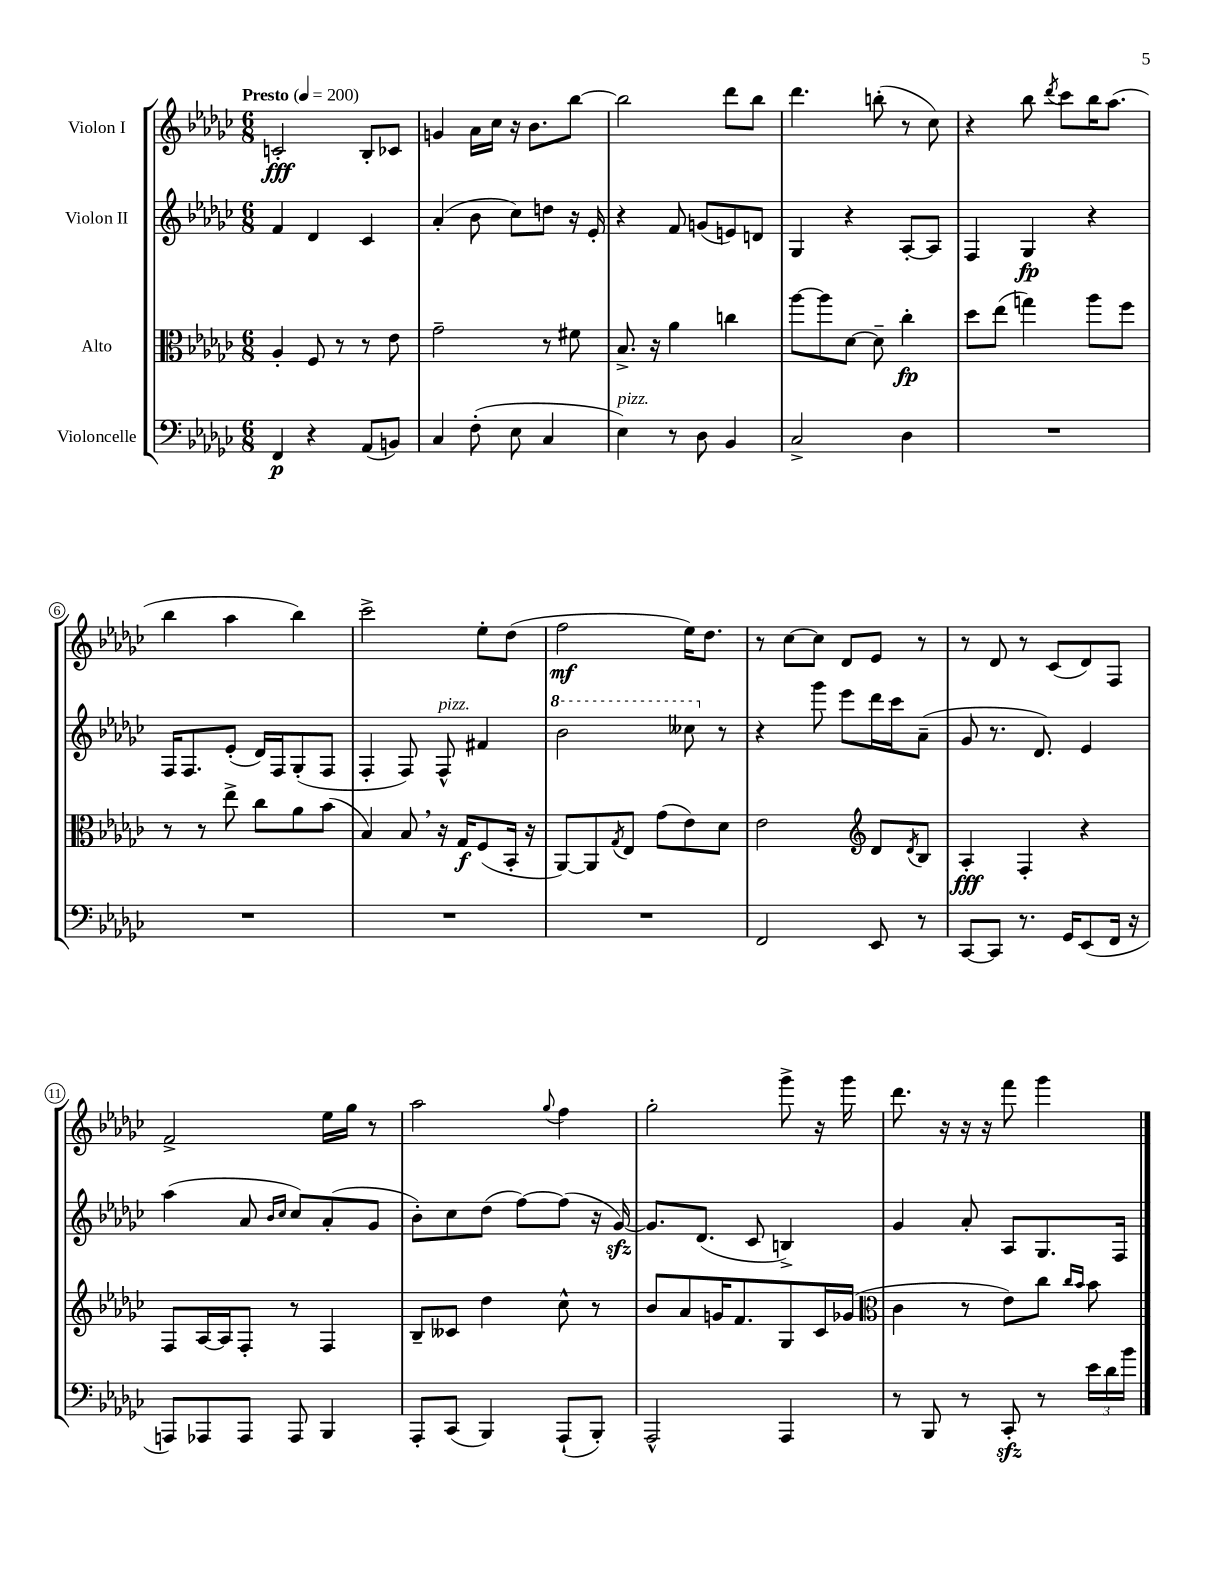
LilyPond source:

<<
\new StaffGroup <<
\new Staff = "s0" \with { instrumentName = "Violon I" } {
    \clef treble \key ges \major \numericTimeSignature \time 6/8 \tempo "Presto" 4 = 200
    c'2-.\fff bes8-. ces'8 |
    g'4 aes'16 ces''16 r16 bes'8. bes''8~ |
    bes''2 des'''8 bes''8 |
    des'''4. b''8-.( r8 ces''8) |
    r4 bes''8 \acciaccatura { des'''8 } ces'''8 bes''16 aes''8.( |
    bes''4 aes''4 bes''4) |
    ces'''2-> ees''8-. des''8( |
    f''2\mf ees''16) des''8. |
    r8 ces''8~ ces''8 des'8 ees'8 r8 |
    r8 des'8 r8 ces'8( des'8) f8 |
    f'2-> ees''16 ges''16 r8 |
    aes''2 \appoggiatura { ges''8 } f''4 |
    ges''2-. ges'''8-> r16 ges'''16 |
    des'''8. r16 r16 r16 f'''8 ges'''4 \bar "|." |
}
\new Staff = "s1" \with { instrumentName = "Violon II" } {
    \clef treble \key ges \major \numericTimeSignature \time 6/8
    f'4 des'4 ces'4 |
    aes'4-.( bes'8 ces''8) d''8 r16 ees'16-. |
    r4 f'8 g'8( e'8) d'8 |
    ges4 r4 aes8~-. aes8 |
    f4 ges4\fp r4 |
    f16 f8. ees'8-.( des'16) f16 ges8-.( f8 |
    f4-. f8) f8-^^\markup { \italic "pizz." } fis'4 |
    \ottava #1 bes''2 ceses'''8 \ottava #0 r8 |
    r4 ges'''8 ees'''8 des'''16 ces'''16 aes'8--( |
    ges'8 r8. des'8.) ees'4 |
    aes''4( aes'8 \grace { bes'16 ces''16 } ces''8) aes'8-.( ges'8 |
    bes'8-.) ces''8 des''8( f''8~) f''8( r16 ges'16~\sfz) |
    ges'8. des'8.( ces'8 b4->) |
    ges'4 aes'8-. aes8 ges8. f16 \bar "|." |
}
\new Staff = "s2" \with { instrumentName = "Alto" } {
    \clef alto \key ges \major \numericTimeSignature \time 6/8
    aes4-. f8 r8 r8 ees'8 |
    ges'2-- r8 fis'8 |
    bes8.-> r16 aes'4 c''4 |
    aes''8~ aes''8 des'8~ des'8-- ces''4-.\fp |
    des''8 ees''8( g''4) aes''8 f''8 |
    r8 r8 ees''8-> ces''8 aes'8 bes'8( |
    bes4) bes8 \breathe r16 ges16\f f8( bes,16-. r16 |
    aes,8~) aes,8 \acciaccatura { ges8 } ees8 ges'8( ees'8) des'8 |
    ees'2 \clef treble des'8 \acciaccatura { des'8 } bes8 |
    aes4-.\fff f4-. r4 |
    f8 aes16~ aes16 f8-. r8 f4 |
    bes8-- ceses'8 des''4 ces''8-^ r8 |
    bes'8 aes'8 g'16 f'8. ges8 ces'16 ges'16( |
    \clef alto ces'4 r8 ees'8) ces''8 \grace { ces''16 bes'16 } bes'8 \bar "|." |
}
\new Staff = "s3" \with { instrumentName = "Violoncelle" } {
    \clef bass \key ges \major \numericTimeSignature \time 6/8
    f,4\p r4 aes,8( b,8) |
    ces4 f8-.( ees8 ces4 |
    ees4^\markup { \italic "pizz." }) r8 des8 bes,4 |
    ces2-> des4 |
    R2. |
    R2. |
    R2. |
    R2. |
    f,2 ees,8 r8 |
    ces,8~ ces,8 r8. ges,16 ees,8( f,16 r16 |
    a,,8) aes,,8 aes,,8 aes,,8 bes,,4 |
    aes,,8-. ces,8( bes,,4) aes,,8-!( bes,,8-.) |
    aes,,2-^ aes,,4 |
    r8 bes,,8 r8 ces,8-.\sfz r8 \tuplet 3/2 { ees'16 des'16 bes'16 } \bar "|." |
}
>>
>>
\layout { \context { \Score \override BarNumber.stencil = #(make-stencil-circler 0.1 0.3 ly:text-interface::print) } }
